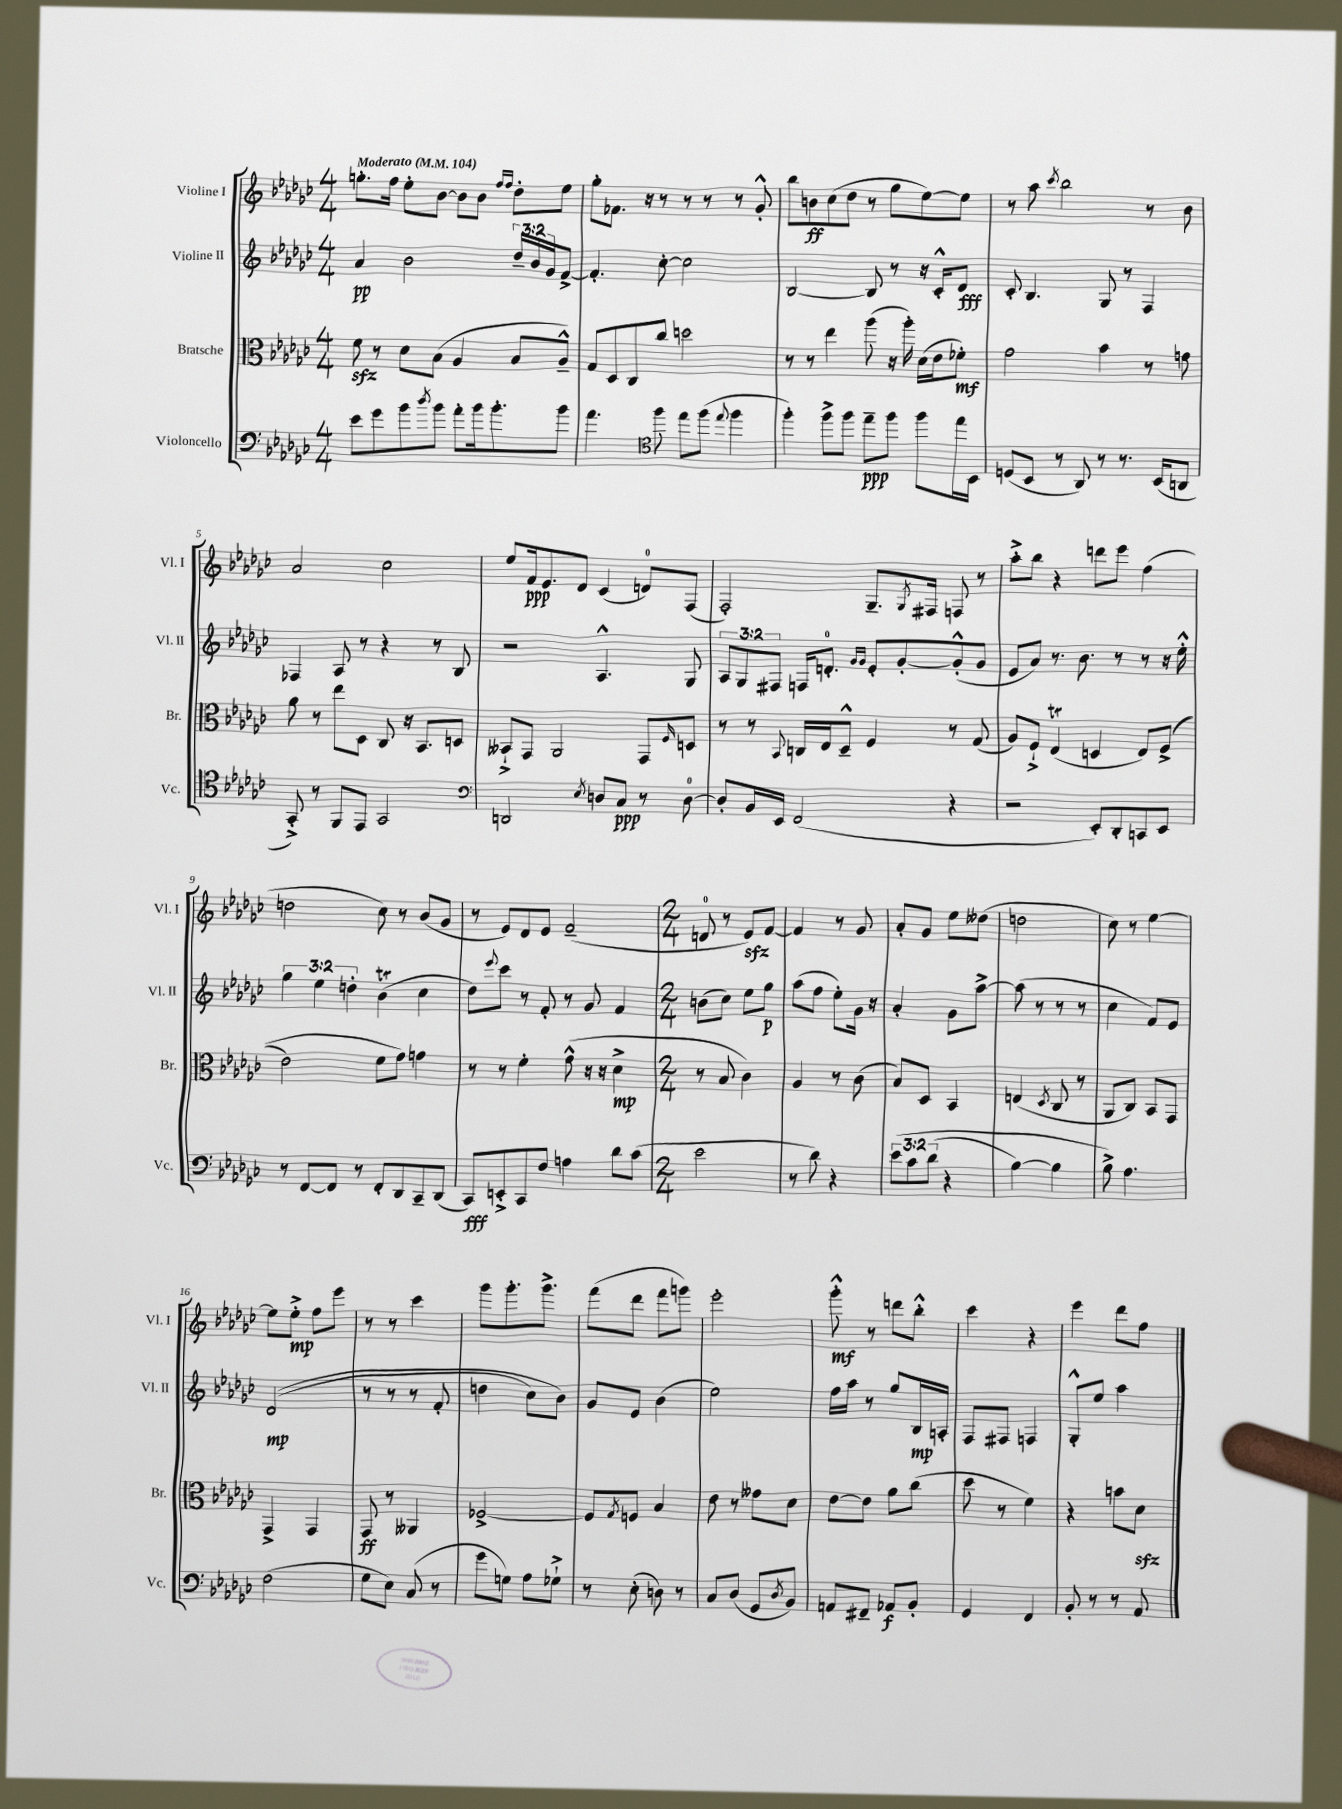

**kern	**kern	**kern	**kern
*staff4	*staff3	*staff2	*staff1
*clefF4	*clefC3	*clefG2	*clefG2
*k[b-e-a-d-g-c-]	*k[b-e-a-d-g-c-]	*k[b-e-a-d-g-c-]	*k[b-e-a-d-g-c-]
*M4/4	*M4/4	*M4/4	*M4/4
*MM104	*MM104	*MM104	*MM104
8e-\L	8f\	4a-/	8.gg'\L
8g-\	8r	.	.
.	.	.	16ff\Jk
8b-\	8d-\L	2b-\	8ee-'\L
8qdd-/	.	.	.
8b-\J	(8B-\J	.	[8b-\J
8a-'\L	4A-/	.	8b-\]L
16b-\k	.	.	8b-\J
8.b-'\	.	.	.
.	.	.	16qqff/LL
.	.	.	16qqff/JJ
.	8B-/L	24dd-~/LL	8dd-'\L
.	.	24b-/	.
.	.	24g-/J	.
8b-\J	8A-~^^/J)	[8f^/J	8ee-\J
=	=	=	=
4.a-\	8G-/L	4.f'/]	8gg-'\L
.	8D-/	.	8.f-\J
.	8C-/	.	.
.	.	.	16r
*clefC4	*	*	*
8ff\	8cc-/J	[8cc-'\	8r
8ee-\L	2dd\	2cc-\]	8r
(8ff\J	.	.	8r
8qqee-/	.	.	.
4ff\	.	.	8r
.	.	.	8g-'^^/
=	=	=	=
4ff'\)	8r	[2B-/	8bb-\L
.	8r	.	8b\
8ff^\L	4ee-\	.	(8cc-\
8ff\J	.	.	8dd-\J
8ee-~\L	(8aa-\	8B-/]	8r
8ff\J	16r	8r	8gg-\L
.	16aa-'\)	.	.
8ff\L	(16d-\LL	16r	[8ee-\)
.	16e-\J	16c-'^^/LK	.
16ee-\L	8f-'\J)	8d-/J	8ee-\]J
16BB-\JJ	.	.	.
=	=	=	=
(8D/L	2g-\	8c-'/	8r
8BB-/J	.	4.B-/	8aa-\
.	.	.	8qccc-/
8r	.	.	2bb-\
8AA-/)	.	.	.
8r	4b-\	8G-/	.
8.r	.	8r	.
.	8r	4F/	8r
(16BB-/LK	.	.	.
8AA/J	8g\	.	8b-\
=	=	=	=
8GG-'^/)	8a-\	4F-/	2a-/
8r	8r	.	.
8FF/L	8ee-\L	8A-/	.
8EE-/J	8D-\J	8r	.
2GG-/	8C-/	4r	2cc-\
.	16r	.	.
.	8.BB-/L	.	.
.	.	8r	.
.	8D/J	8B-/	.
=	=	=	=
*clefF4	*	*	*
2DD/	8BB--`^/L	2r	8ee-/L
.	8GG-/J	.	16f/k
.	.	.	8.e-/
.	2AA-/	.	.
.	.	.	8d-/J
8qE-/	.	.	.
8D/L	.	4.A-^^/	(4c-/
8C-/J	.	.	.
8r	8GG-/L	.	8d/L)
.	16qqF/	.	.
[8D\	8D/J	8G-/	(8F/J
=	=	=	=
8D'/]L	8r	12A-/L	2F'/)
.	.	12G-/	.
16BB-/L	8r	.	.
.	.	12F#/J	.
16EE-/JJ	.	.	.
.	8qqBB-/	.	.
(2FF/	16C/LL	16F/LK	.
.	16E-/J	8.d'/J	.
.	8D-~^^/J	.	.
.	.	16qqg-/LL	.
.	.	16qqg-/JJ	.
.	4F/	8e-'/L	8.G-~/L
.	.	[8g-'/	.
.	.	.	8qG-/
.	.	.	16F#/Jk
4r	8r	(8g-'^^/]	8F/
.	(8G-/	8g-/J	8r
=	=	=	=
2r	8A-/L)	8e-/L	8aa-'^\L
.	8F`^/J	8a-/J)	8bb-\J
.	(4E-/	8.r	4r
.	.	8.b-\	.
8EE-'/L)	4D/	.	8ddd\L
8DD-'/	.	8r	8eee-\J
8CC/	8E-/L)	8r	(4ff\
8EE-/J	&((8F^/J	16r	.
.	.	16ee-'^^\	.
=	=	=	=
8r	2e-\)	6gg-\	2dd\
[8FF/L	.	.	.
.	.	6ee-\	.
8FF/]J	.	.	.
.	.	6dd'\	.
8r	.	.	.
8FF'/L	8f\L	(4b-\	8cc-\)
8DD-/	8g-\J&)	.	8r
8CC-~/	4g\	4cc-\	(8b-/L
(8DD-/J	.	.	8g-/J
=	=	=	=
8CC-/L)	8r	8dd-\L)	8r
.	.	8qqeee-/	.
8EE'^/	8r	8ccc-\J	8e-/L)
8CC-/	4f'\	8r	8d-/
8F/J	.	8f'/	8e-/J
4A\	(8g-^^\	8r	(2f~/
.	16r	8g-/	.
.	16r	.	.
8d-\L	4d-^\	4f/	.
(8c-\J	.	.	.
=	=	=	=
*M2/4	*M2/4	*M2/4	*M2/4
2e-\	8r	(8b\L	8d/
.	8B-/	8cc-\J)	8r
.	4c-\)	8ee-\L	8e-/L)
.	.	8gg-\J	[8f/J
=	=	=	=
8r	4A-/	(8aa-\L	4f/]
8d-\)	.	8ff\J	.
4r	8r	8ee-'\L)	8r
.	(8c-\	16g-\Jk	8g-/
.	.	16r	.
=	=	=	=
&(12e-\L	8B-/L)	4a-'/	8a-'/L
12c-\	.	.	.
.	8D-/J	.	8g-/J
(12d-\J	.	.	.
4r	4BB-/	8g-\L	8ee-\L
.	.	[8aa-^\J	(8dd--\J
=	=	=	=
[4B-\)	(4E/	(8aa-\]	2dd\
.	.	8r	.
.	8qD-/	.	.
4B-\]	8C-/	8r	.
.	8r	8r	.
=	=	=	=
8B-^\&)	8AA-/L	4cc-\	8cc-\)
4.A-\	8C-/J)	.	8r
.	8BB-/L	8f/L)	[4ee-\
.	8GG-/J	8e-/J	.
=	=	=	=
(2F\	4GG-^/	&((2d-/	8ee-\]L
.	.	.	8ee-'^\J
.	4GG-/	.	8ff\L
.	.	.	8eee-\J
=	=	=	=
8G-\L	8GG-/	8r	8r
8E-\J)	8r	8r	8r
(8C-/	4AA--/	8r	4ccc-\
8r	.	8f'/	.
=	=	=	=
8g-\L	[2F-^/	4dd\	8ggg-\L
8G\J)	.	.	8.ggg-'\
8A-\L	.	8cc-\L)	.
.	.	.	8.ggg-^\J
8G-`^\J	.	8b-\J&)	.
=	=	=	=
8r	8F-/]L	8g-/L	(8fff\L
.	8qG-/	.	.
(8E-'\	8F/J	8e-/J	8ddd-\J
8D\)	4B-/	(4b-\	8fff\L
8r	.	.	8ggg\J)
=	=	=	=
8C-/L	8e-\	2ee-\)	2eee-'\
(8D-/J	8r	.	.
8GG-/L	8g--\L	.	.
8qD-/	.	.	.
8BB-/J)	8d-\J	.	.
=	=	=	=
8AA/L	[8e-\L	16ff\LL	8ggg-'^^\
.	.	16aa-\JJ	.
8FF#~/J	8e-\]J	8r	8r
8AA-/L	8a-\L	8gg-/L	8ddd\L
8BB-'/J	(8cc-\J	16B-/L	8bb-'^^\J
.	.	16A'/JJ	.
=	=	=	=
4GG-/	8dd-\	8F/L	4ccc-\
.	8r	8F#/J	.
4FF/	4f\)	4F/	4r
=	=	=	=
8BB-'/	4r	8G-'^^/L	4eee-\
8r	.	8ee-/J	.
8r	8b\L	4aa-\	8ddd-\L
8AA-/	8d-\J	.	8ff\J
==	==	==	==
*-	*-	*-	*-
